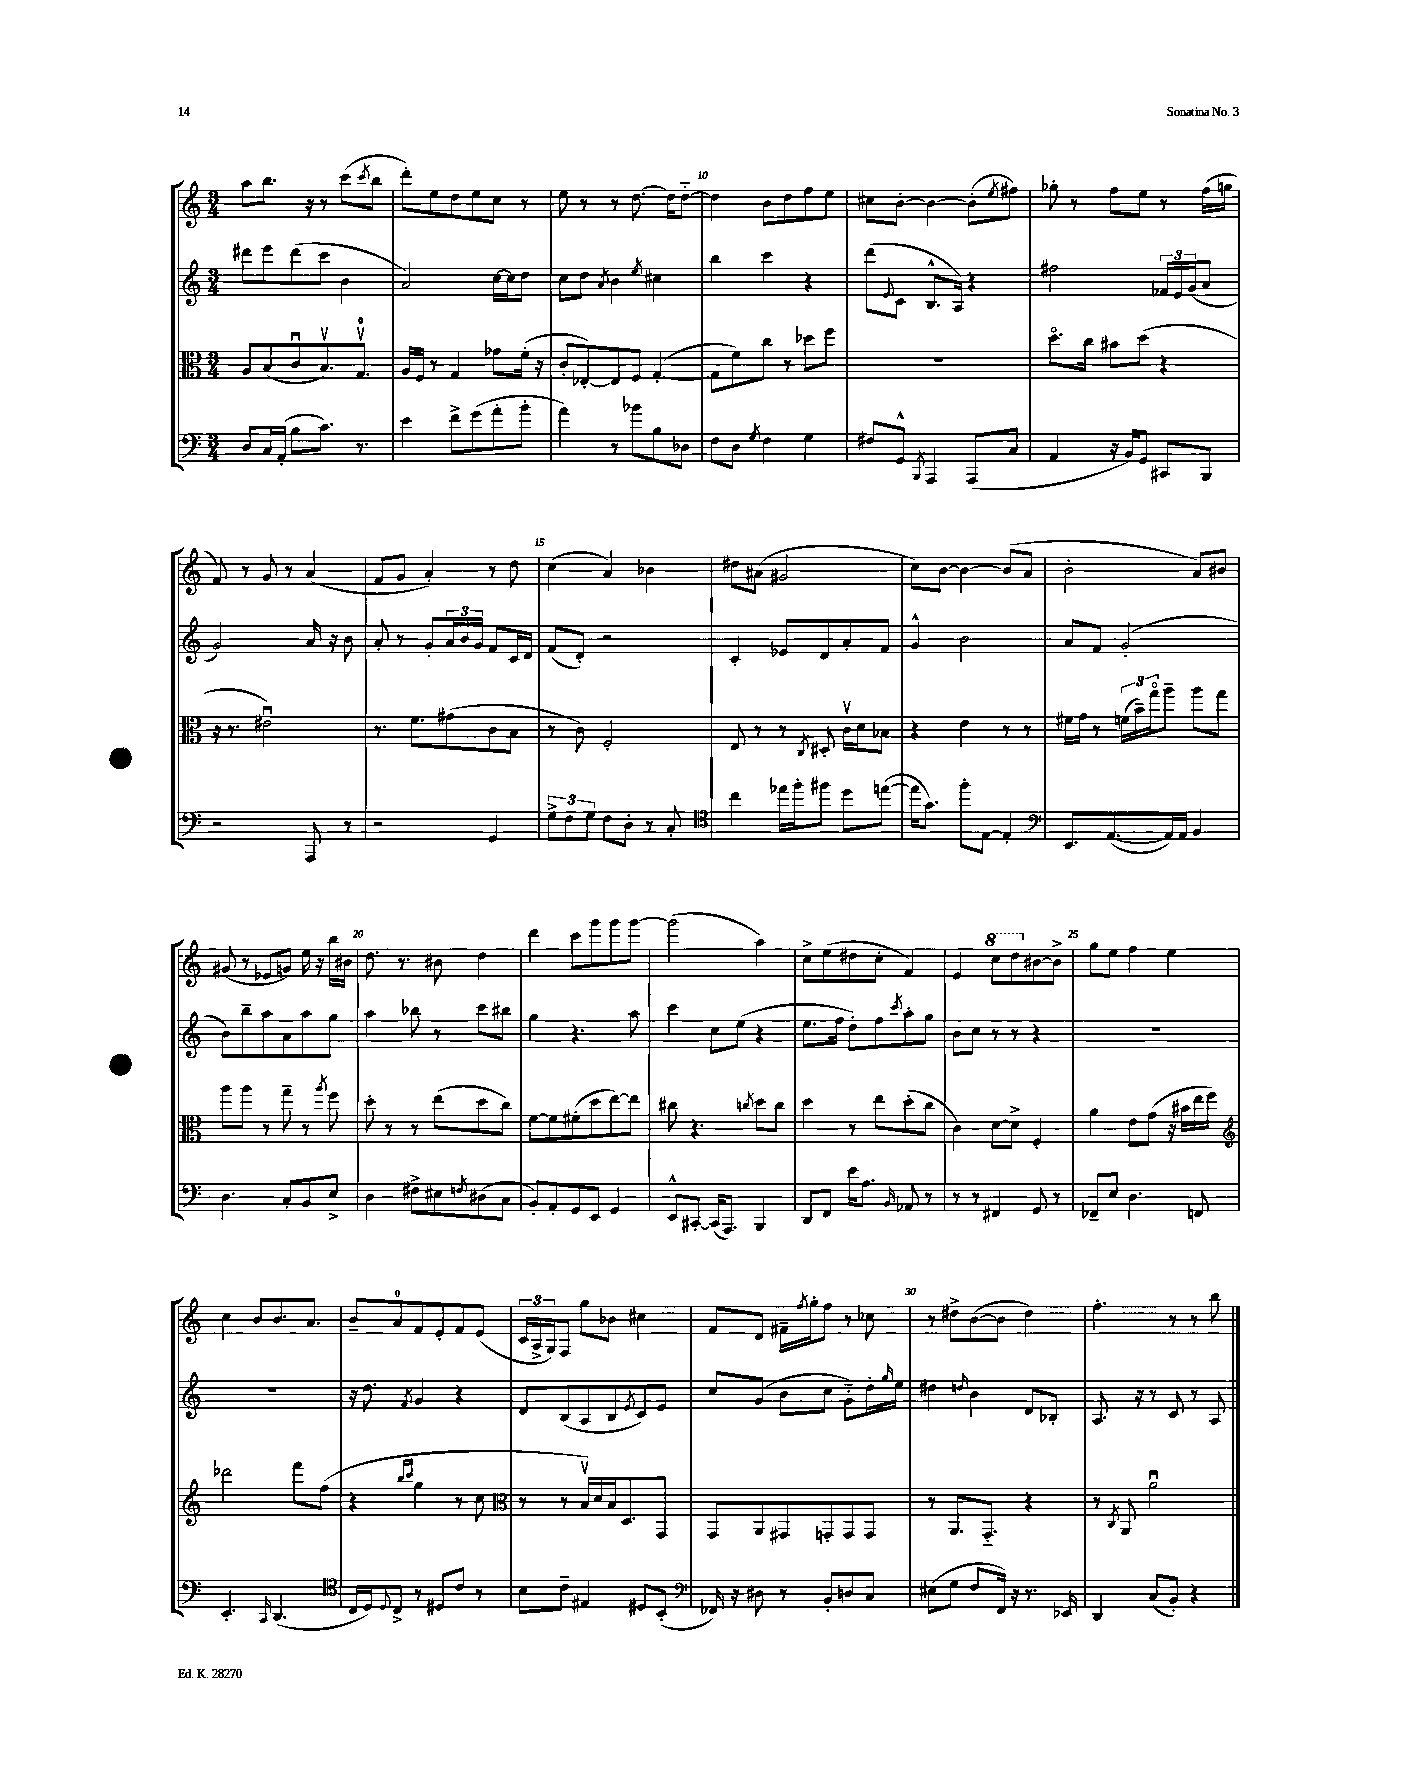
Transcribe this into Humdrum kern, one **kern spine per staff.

**kern	**kern	**kern	**kern
*part4	*part3	*part2	*part1
*staff4	*staff3	*staff2	*staff1
*clefF4	*clefC3	*clefG2	*clefG2
*k[]	*k[]	*k[]	*k[]
*M3/4	*M3/4	*M3/4	*M3/4
=7	=7	=7	=7
8D/L	8A/L	8ddd#X\L	8aa\L
16C/L	(8B/	8eee\	8.bb\J
(16AA'/JJ	.	.	.
8B\L	8cu/	(8ddd#\	.
.	.	.	16r
8.c\J)	8.Bv/)	8ccc\J	8r
.	.	4b\	(8ccc\L
8.r	8.Gv/J	.	.
.	.	.	8qccc/
.	.	.	8bb\J
=8	=8	=8	=8
4e\	16A/LL	2a/)	8ddd'\L)
.	16F/JJ	.	.
.	8r	.	8ee\
8f^\L	4G/	.	8dd\
(8g\	.	.	8ee\
8a'\	8g-X\L	[16cc\LL	8cc\J
.	.	16cc\J]	.
8b'\J	(16f'\Jk	8dd\J	8r
.	16r	.	.
=9	=9	=9	=9
4a\)	8c'/L	8cc\L	8ee\
.	[8E-X'/)	8dd\J	8r
.	.	8qa/	.
8r	8E-/]	4b\	8r
8b-X\L	8F/J	.	[8.dd\
.	.	8qee/	.
8B\	([4G'/	4cc#X\	.
.	.	.	16dd\KL]
8D-X\J	.	.	[8dd\J
=10	=10	=10	=10
8F\L	8G\L]	4bb\	4dd\]
8D\J	8f\)	.	.
8qG/	.	.	.
4F\	8cc\J	4ccc\	8b\L
.	8r	.	8dd\
4G\	8dd-X\L	4r	8ff\
.	8ff\J	.	8ee\J
=11	=11	=11	=11
8F#X/L	2.r	(8ddd\L	8cc#X\L
.	.	8qqe/	.
8GG^^/J	.	8c\J	[8b'\J
8qBBB/	.	.	.
4AAA/	.	8.B^^/L	4b\_
.	.	16A/Jk)	.
(8AAA/L	.	4r	(8b'\L]
.	.	.	8qee/
8C/J	.	.	8ff#X\J)
=12	=12	=12	=12
4AA/	8.dd\L	2ff#X\	8gg-X'\
.	.	.	8r
.	16cc\Jk	.	.
16r	8b#X\L	.	8ff\L
16BB/KL)	.	.	.
8GG/J	(8dd\J	.	8ee\J
8CC#X/L	4r	24f-X/LL	8r
.	.	24e/	.
.	.	(24g/J	.
8BBB/J	.	8a/J	(16ff\LL
.	.	.	16ggn\JJ
!!LO:LB:g=z
=13	=13	=13	=13
2r	16r	2g/)	8f/)
.	8.r	.	.
.	.	.	8r
.	2e#Xu\)	.	8g/
.	.	.	8r
8AAA/	.	16a/	(4a/
.	.	16r	.
8r	.	8b\	.
=14	=14	=14	=14
2r	8.r	8a'/	8f/L
.	.	8r	8g/J
.	8.f\L	.	.
.	.	8g'/L	4a'/)
.	(8g#X\	24a/L	.
.	.	24b/	.
.	.	24g/JJ	.
4GG/	8c\	8f/L	8r
.	8B\J	16c/L	8dd\
.	.	16d/JJ	.
=15	=15	=15	=15
12G^\L	8r	(8f/L	(4cc\
12F\	.	.	.
.	8c\)	8d'/J)	.
12G\J	.	.	.
8F\L	2F'/	2r	4a/)
8D'\J	.	.	.
8r	.	.	4b-X\
8C'/	.	.	.
=16	=16	=16	=16
*clefC4	*	*	*
4cc\	8E/	4c'/	8dd#X\L
.	8r	.	(8a#X\J
16ee-X\LL	8r	8e-X/L	2g#X/
16ff'\J	.	.	.
.	8qC/	.	.
8ff#X\J	8D#X'/	8d/	.
8dd\L	16cv\LL	8a'/	.
.	16d\J	.	.
([8een\J	8B-X\J	8f/J	.
=17	=17	=17	=17
16ee\KL]	4r	4g^^/	8cc\L)
8.g\J)	.	.	.
.	.	.	[8b\J
8ff'\L	4e\	2b\	4b\_
[8E\J	.	.	.
4E'/]	8r	.	(8b/L]
.	8r	.	8a/J
=18	=18	=18	=18
*clefF4	*	*	*
8.EE/L	16f#X\LL	8a/L	2b'\
.	16g\JJ	.	.
.	8r	8f/J	.
([8.AA/	.	.	.
.	(24fn\LL	(2g'/	.
.	24b~\)	.	.
.	24gg\J	.	.
16AA/L])	8aa~\J	.	.
16AA/JJ	.	.	.
4BB/	8aa\L	.	8a/L)
.	8gg\J	.	8b#X/J
!!LO:LB:g=z
=19	=19	=19	=19
4.D\	8aa\L	8b\L)	(8g#X/
.	8aa\J	8bb~\	8r
.	8r	8aa\	8e-X/L
8C'/L	8gg~\	8a\	8gn/J)
8BB/	8r	8aa\	16ee\
.	.	.	16r
.	8qaa/	.	.
8E^/J	8ff\	8gg\J	16bb\LL
.	.	.	16b#X\JJ
=20	=20	=20	=20
4D\	8dd'\	4aa\	8.dd\
.	8r	.	.
.	.	.	8.r
8F#X^\L	8r	8bb-X\	.
8E#X\	(8ee\L	8r	8b#X\
8qFn/	.	.	.
(8D#X\	8dd\	8ccc\L	4dd\
8C\J	8cc\J)	8bb#X\J	.
=21	=21	=21	=21
8BB'/L)	[8f\L	4gg\	4ddd\
8AA'/	8f\]	.	.
8GG/	(8f#X'\	4.r	8ccc\L
8EE/J	8dd\	.	8ggg\
4GG/	[8ee\)	.	8ggg\
.	8ee\J]	8aa\	[8ggg\J
=22	=22	=22	=22
8EE^^/L	8cc#X\	4ccc\	(2ggg\]
[8CC#X'/J	4.r	.	.
(16CC#/KL]	.	8cc\L	.
8.AAA/J)	.	.	.
.	.	(8ee\J	.
.	8qccn/	.	.
4BBB/	8dd\L	4r	4aa\)
.	8cc\J	.	.
=23	=23	=23	=23
8DD/L	4dd\	8.ee\L	8cc^\L
8FF/J	.	.	(8ee\
.	.	16ff\Jk	.
16e\KL	8r	8dd'\L)	8dd#X\
8.A\J	.	.	.
.	8ee\L	8ff\	8cc'\J
16qqBB/	.	8qccc/	.
8AA-X/	(8dd'\	8aa'\	4f/)
8r	8cc\J	8gg\J	.
=24	=24	=24	=24
8r	4c\)	8b\L	4e/
8r	.	8cc\J	.
*	*	*	*8va
4FF#X/	[8d\L	8r	8ccc\L
.	8d^\J]	8r	8ddd\
*	*	*	*X8va
8GG/	4F'/	4r	[8b#X\
8r	.	.	8b#^\J]
=25	=25	=25	=25
8FF-X~/L	4a\	2.r	8gg\L
8E/J	.	.	8ee\J
4.D\	8e\L	.	4ff\
.	(8g\J	.	.
.	16r	.	4ee\
.	16b#X\LL	.	.
8FFn/	16ee\	.	.
.	16ff\JJ)	.	.
!!LO:LB:g=z
=26	=26	=26	=26
*	*clefG2	*	*
4.EE'/	2ddd-X\	2.r	4cc\
.	.	.	8b/L
16qqCC/	.	.	.
(4.DD/	.	.	8.b/
.	8fff\L	.	.
.	.	.	8.a/J
.	(8ff\J	.	.
=27	=27	=27	=27
*clefC4	*	*	*
16C/LL	4r	16r	8b~/L
16D/J)	.	8.dd\	.
8qqD/	.	.	.
8C^/J	.	.	8a/
.	16qqbb/LL	.	.
.	16qqccc/JJ	8qf/	.
8r	4gg\	4g/	8f/
8D#X/L	.	.	8e'/
8c/J	8r	4r	8f/
8r	8cc\	.	(8e/J
=28	=28	=28	=28
*	*clefC3	*	*
8B\L	8r	8d/L	24c/LL
.	.	.	24A^/
.	.	.	24G/J)
8c~\J	8r	(8B/	8F/J
4E#X/	16Bv/LL)	8A/	8gg\L
.	16d/	.	.
.	16B/J	8B/	8b-X\J
.	8.D/	.	.
.	.	8qe/	.
8D#X/L	.	8c/)	4cc#X\
(8BB'/J	8GG/J	8e/J	.
=29	=29	=29	=29
*clefF4	*	*	*
16FF-X/)	8GG/L	8cc/L	8f/L
16r	.	.	.
8D#X\	8AA/	(8g/J	8d/J
8r	8GG#X/	8b\L	16f#X~\LL
.	.	.	8qff/
.	.	.	16gg'\J
8BB'/L	8GGn'/	8cc\J	8ff\J
8Dn/	8GG/	8g\L)	8r
8C/J	8GG/J	16dd'\L	8cc-X\
.	.	16qqgg/	.
.	.	16ee\JJ	.
=30	=30	=30	=30
(8E#X\L	8r	4dd#X\	8r
8G\J	8.AA/L	.	8dd#X^\L
.	.	16qqddn/	.
8F/L	.	4b\	([8b\
.	8.GG/J	.	.
16FF/Jk)	.	.	8b\J]
16r	.	.	.
8.r	4r	8d/L	4dd#\)
.	.	8B-X'/J	.
16EE-X/	.	.	.
=31	=31	=31	=31
4DD/	8r	8.A/	4.ff'\
.	8qC/	.	.
.	8AA/	.	.
.	.	16r	.
(8C/L	2au\	8r	.
8BB'/J)	.	8c/	8r
4r	.	8r	8r
.	.	8A/	8bb\
==	==	==	==
*-	*-	*-	*-
